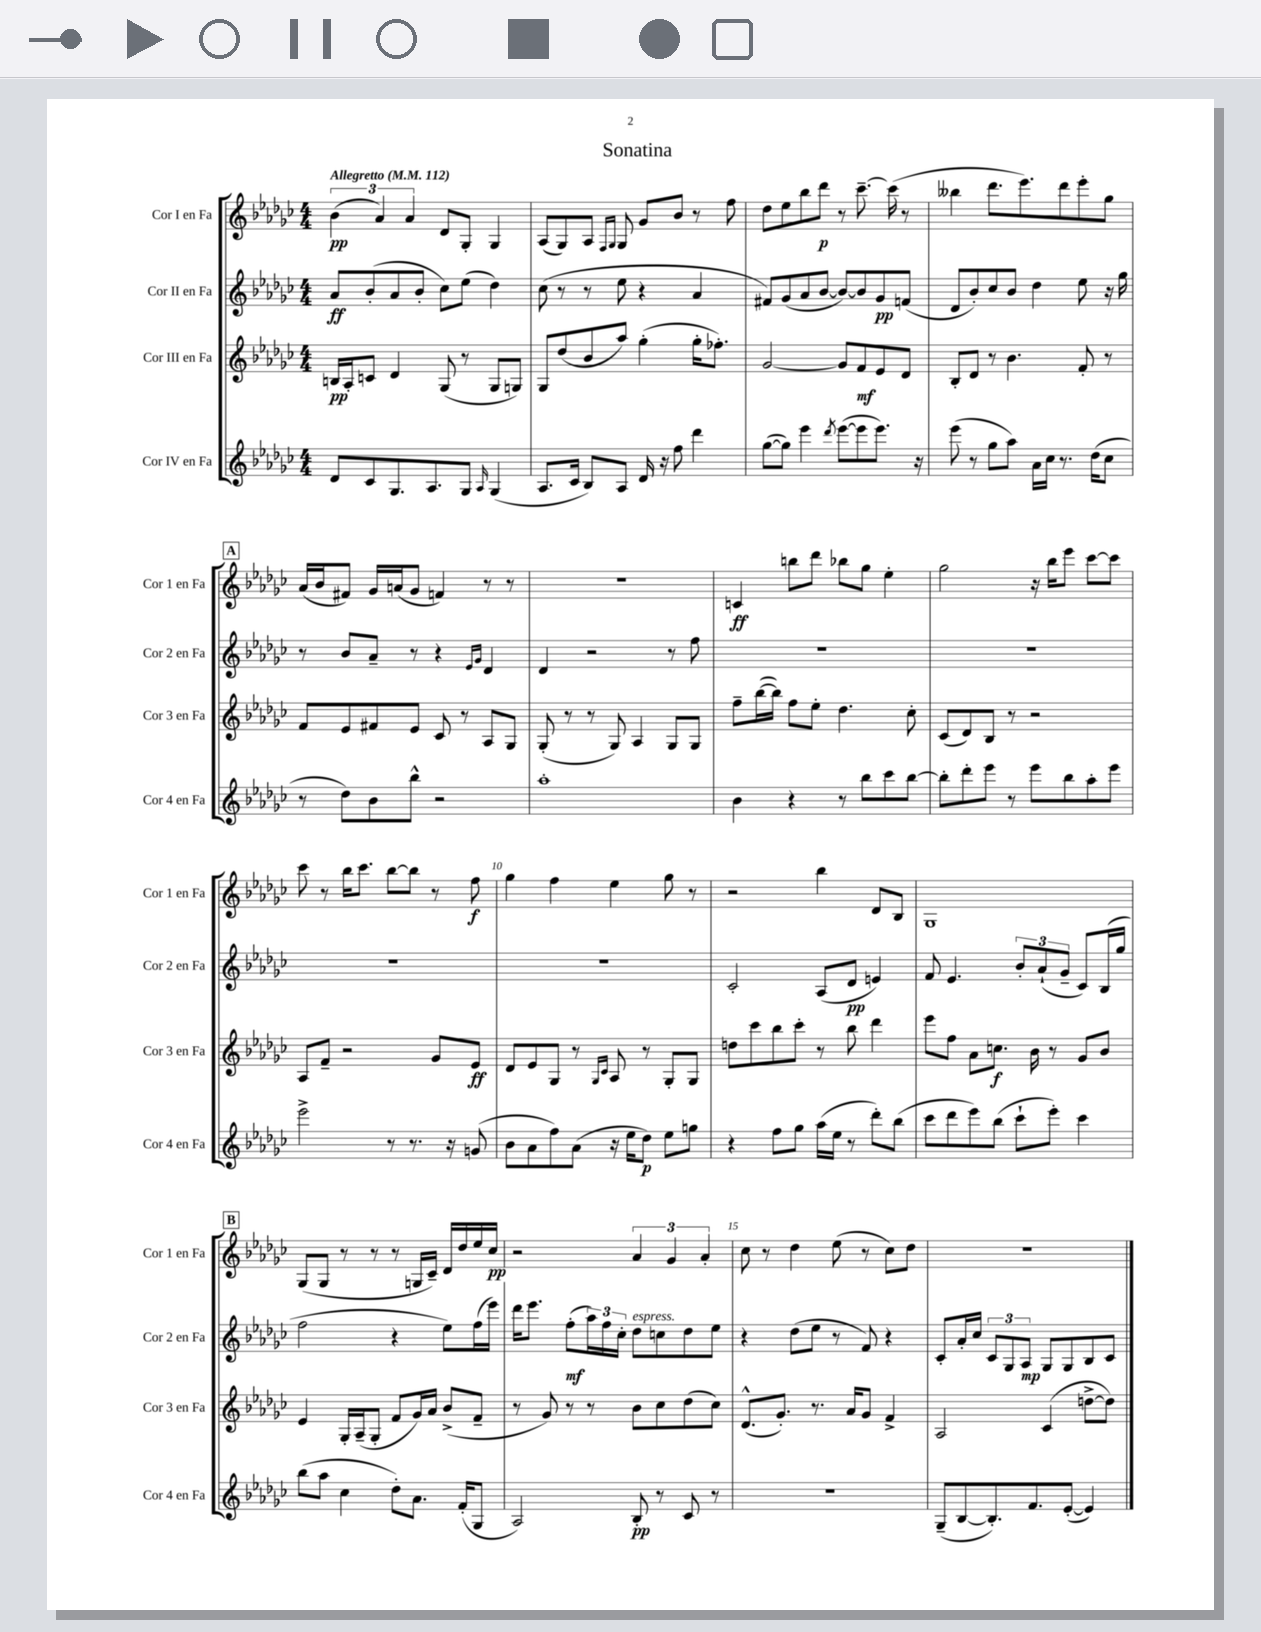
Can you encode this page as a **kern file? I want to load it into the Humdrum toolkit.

**kern	**kern	**kern	**kern
*staff4	*staff3	*staff2	*staff1
*clefG2	*clefG2	*clefG2	*clefG2
*k[b-e-a-d-g-c-]	*k[b-e-a-d-g-c-]	*k[b-e-a-d-g-c-]	*k[b-e-a-d-g-c-]
*M4/4	*M4/4	*M4/4	*M4/4
*MM112	*MM112	*MM112	*MM112
8d-/L	16B/LL	8a-/L	(6b-\
.	16A-'/J	.	.
8c-/	8c/J	(8b-'/	.
.	.	.	6a-/)
8.G-/	4d-/	8a-/	.
.	.	.	6a-/
.	.	8b-'/J	.
8.A-/	.	.	.
.	(8G-/	8cc-\L)	8d-/L
8G-/J	8r	(8ee-\J	8G-'/J
16qqA-/	.	.	.
(4G-/	8G-/L	4dd-\)	4G-/
.	8G/J)	.	.
=	=	=	=
8.A-/L	8G-/L	(8cc-\	(8A-/L
.	(8dd-/	8r	8G-/)
16c-/Jk	.	.	.
8B-/L)	8b-/	8r	8A-/J
.	.	.	16qqF/LL
.	.	.	16qqG-/JJ
8A-/J	8aa-/J)	8ee-\	8G-/
16d-/	(4gg-'\	4r	8g-/L
16r	.	.	.
8ff\	.	.	8b-/J
4ddd-\	16gg-'\LK	4a-/	8r
.	8.ff-'\J)	.	.
.	.	.	8ff\
=	=	=	=
([8gg-\L	[2g-/	8f#/L)	8dd-\L
8gg-\]J)	.	(8g-/	8ee-\
4eee-\	.	8a-/	8bb-\
.	.	[8b-/J	8ddd-\J
8qddd-/	.	.	.
([8eee-\L	8g-/]L	8b-/_L)	8r
8eee-\]	8f/	8b-/]	[8.ccc-~\
8.eee-\J)	8e-/	8g-/	.
.	.	.	(16ccc-\]
.	8d-/J	(8f/J	8r
16r	.	.	.
=	=	=	=
(8eee-\	8B-'/L	8d-/L	4bb--\
8r	8d-/J	8b-'/)	.
8gg-\L	8r	8cc-/	8.ddd-\L
8aa-\J)	4.b-\	8b-/J	.
.	.	.	8.eee-\)
16a-\LL	.	4dd-\	.
16cc-\JJ	.	.	.
8.r	.	.	8ddd-\
.	8f'/	8ee-\	8eee-'\
(16dd-\LK	.	.	.
8cc-\J	8r	16r	8gg-\J
.	.	16gg-\	.
=	=	=	=
8r	8f/L	8r	(16a-/LL
.	.	.	16b-/J
8dd-\L)	8e-/	8b-/L	8f#/J)
8b-\	8f#/	8a-~/J	16g-/LL
.	.	.	(16a/J
8bb-^^\J	8e-/J	8r	8g-/J
2r	8c-/	4r	4f/)
.	8r	.	.
.	.	16qqe-/LL	.
.	.	16qqg-/JJ	.
.	8A-/L	4d-/	8r
.	8G-/J	.	8r
=	=	=	=
1aa-'	(8G-'/	4d-/	1r
.	8r	.	.
.	8r	2r	.
.	8G-/)	.	.
.	4A-/	.	.
.	8G-/L	8r	.
.	8G-/J	8ff\	.
=	=	=	=
4b-\	8ff~\L	1r	4c/
.	([16bb-\L	.	.
.	16bb-\]JJ)	.	.
4r	8ff\L	.	8bb\L
.	8ee-'\J	.	8ddd-\J
8r	4.dd-\	.	8bb-\L
8bb-\L	.	.	8gg-\J
8ccc-\	.	.	4ee-'\
[8bb-\J	8cc-'\	.	.
=	=	=	=
8bb-'\]L	(8c-/L	1r	2gg-\
8ddd-'\	8d-/)	.	.
8eee-\J	8B-/J	.	.
8r	8r	.	.
8eee-\L	2r	.	16r
.	.	.	16bb-\LK
8bb-\	.	.	8eee-\J
8aa-'\	.	.	[8ccc-\L
8eee-\J	.	.	8ccc-\]J
=	=	=	=
2eee-^\	8A-/L	1r	8ccc-\
.	8f~/J	.	8r
.	2r	.	16bb-\LK
.	.	.	8.ccc-\J
8r	.	.	[8bb-\L
8.r	.	.	8bb-\]J
.	8g-/L	.	8r
16r	.	.	.
(8g/	8e-/J	.	8ff\
=	=	=	=
8b-\L	8d-/L	1r	4gg-\
8a-\	8e-/	.	.
8ff\)	8G-/J	.	4ff\
(8a-\J	8r	.	.
.	16qqG-/LL	.	.
.	16qqc-/JJ	.	.
16r	8A-/	.	4ee-\
16ee-\LK	.	.	.
8dd-\J)	8r	.	.
8ee-\L	8G-'/L	.	8gg-\
8gg\J	8G-/J	.	8r
=	=	=	=
4r	8dd\L	2c-'/	2r
.	8ccc-\	.	.
8ff\L	8bb-\	.	.
8gg-\J	8ccc-'\J	.	.
(16aa-\LL	8r	(8A-/L	4bb-\
16ee-\JJ	.	.	.
8r	8bb-\	8d-/J	.
8ddd-'\L)	4ddd-\	4e/)	8d-/L
(8bb-\J	.	.	8B-/J
=	=	=	=
8ccc-\L	8eee-\L	8f/	1G-
8ddd-\	8ff\J	4.e-/	.
8eee-\)	8a-\L	.	.
(8bb-\J	8.cc\J	.	.
8ccc-`\L	.	12b-'/L	.
.	16b-\	.	.
.	.	(12a-`/	.
8eee-'\J)	8r	.	.
.	.	12g-~/J	.
4ccc-\	8g-/L	8c-/L)	.
.	8b-/J	(16B-/L	.
.	.	16gg-/JJ	.
=	=	=	=
(8bb-\L	4e-/	2ff\	(8G-/L
8aa-\J	.	.	8G-/J
4cc-\	16G-'/LL	.	8r
.	(16A-~/J	.	.
.	8G-'/J	.	8r
8dd-'\L)	8f/L	4r	8r
8.a-\J	16g-/L)	.	16G/LL
.	16a-/JJ	.	16c-~/JJ)
.	(8b-^/L	8ee-\L)	16d-/LL
(16f'/LK	.	.	16dd-/
8G-/J	8f~/J	(16ff\L	16ee-/
.	.	16eee-\JJ)	16cc-/JJ
=	=	=	=
2A-/)	8r	16ddd-\LK	2r
.	.	8.eee-\J	.
.	8g-/)	.	.
.	8r	(8ff'\L	.
.	8r	24aa-\L)	.
.	.	24ff\	.
.	.	24cc-'\JJ	.
8B-'/	8b-\L	8dd-\L	6a-/
8r	8cc-\	8cc\	.
.	.	.	6g-/
8c-/	(8dd-\	8dd-\	.
.	.	.	6a-'/
8r	8cc-\J)	8ee-\J	.
=	=	=	=
1r	(8.d-^^/L	4r	8cc-\
.	.	.	8r
.	8.g-'/J)	.	.
.	.	(8dd-\L	4dd-\
.	8.r	8ee-\J	.
.	.	8r	(8ee-\
.	16a-/LK	.	.
.	8g-/J	8f/)	8r
.	4f^/	4r	8cc-\L)
.	.	.	8dd-\J
=	=	=	=
(8G-~/L	2A-/	8c-'/L	1r
[8B-/	.	16a-'/L	.
.	.	16cc-/JJ	.
8.B-'/])	.	12c-/L	.
.	.	12G-/	.
.	.	12A-/J	.
8.f/	.	.	.
.	(4c-/	8G-/L	.
([8e-'/J	.	8G-/	.
4e-/])	[8dd^\L	8B-/	.
.	8dd\]J)	8c-/J	.
==	==	==	==
*-	*-	*-	*-
